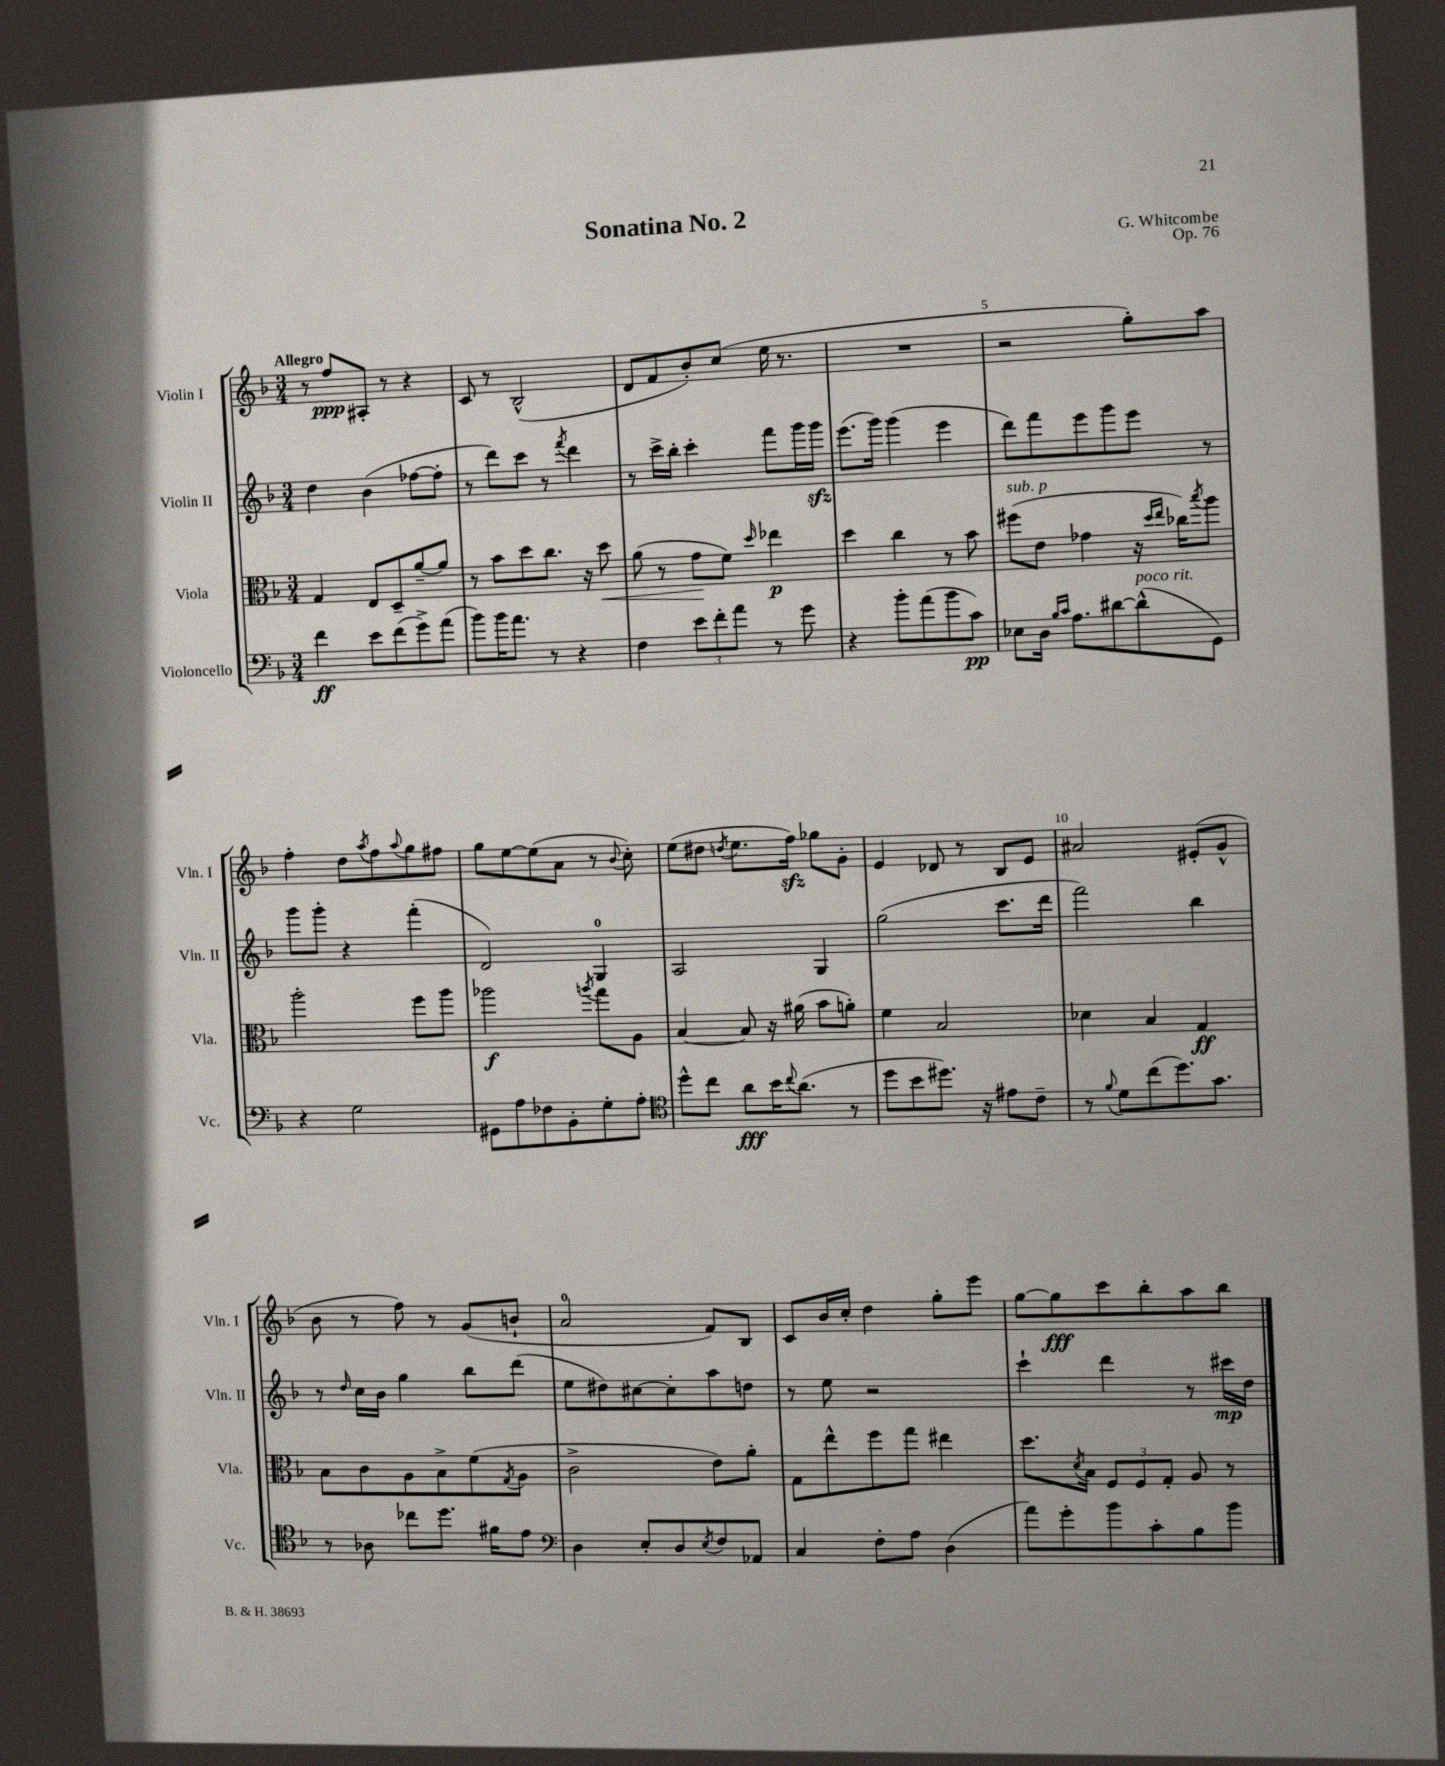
\header { title = "Sonatina No. 2" composer = "G. Whitcombe" opus = "Op. 76" }
<<
\new StaffGroup <<
\new Staff = "s0" \with { instrumentName = "Violin I" shortInstrumentName = "Vln. I" } {
    \clef treble \key f \major \numericTimeSignature \time 3/4 \tempo "Allegro"
    r8 f''8\ppp ais8-. r8 r4 |
    c'8 r8 bes2-^( |
    d'8 f'8 bes'8-.) c''8( e''16 r8. |
    R2. |
    r2 g''8-.) a''8 |
    f''4-. d''8 \acciaccatura { a''8 } f''8 \appoggiatura { a''8 } g''8 fis''8 |
    g''8 e''8~ e''8( a'8 r8 \appoggiatura { bes'8 } c''8-.) |
    e''8( dis''8 \acciaccatura { d''8 } e''8. f''16\sfz) ges''8 g'8-. |
    e'4 des'8 r8 bes8 e'8 |
    ais'2 eis'8-.( g'8-^ |
    bes'8 r8 f''8) r8 g'8( b'8-! |
    a'2-0 f'8) bes8 |
    c'8 bes'16 c''16-. d''4 g''8-. e'''8 |
    g''8~ g''8\fff c'''8 bes''8-. a''8 bes''8 \bar "|." |
}
\new Staff = "s1" \with { instrumentName = "Violin II" shortInstrumentName = "Vln. II" } {
    \clef treble \key f \major \numericTimeSignature \time 3/4
    d''4 bes'4( fes''8~ fes''8-. |
    r8 d'''8) c'''8 r8 \acciaccatura { f'''8 } d'''4 |
    r8 c'''16-> bes''16-. c'''4-. f'''8 g'''16 g'''16\sfz |
    e'''8.( g'''16) g'''4( e'''4 |
    d'''8) f'''8 e'''8 g'''8 e'''8 r8 |
    g'''8 g'''8-. r4 f'''4-.( |
    d'2) g4-0 |
    a2 g4 |
    g''2( c'''8. d'''16 |
    f'''2) bes''4 |
    r8 \grace { d''16 } c''16 bes'16 g''4 bes''8 d'''8( |
    e''8 dis''8) cis''8~ cis''8-. a''8 d''8 |
    r8 e''8 r2 |
    c'''4-! d'''4 r8 cis'''16\mp d''16 \bar "|." |
}
\new Staff = "s2" \with { instrumentName = "Viola" shortInstrumentName = "Vla." } {
    \clef alto \key f \major \numericTimeSignature \time 3/4
    g4 e8 d8-- a'8~-- a'8 |
    r8 bes'8 d''8 c''8. r16 d''8\< |
    a'8( r8 g'8\! f'8) \grace { d''16 } ees''4\p |
    d''4 c''4 r8 bes'8 |
    fis''8^\markup { \italic "sub. p" }( e'8 ges'4 r16 \grace { d''16 e''16 } ces''16) \acciaccatura { bes''8 } a''8 |
    a''2-. f''8 a''8 |
    aes''2\f \acciaccatura { a''8 } g''8 a8 |
    bes4~ bes8 r16 ais'16( bes'8 a'8-.) |
    f'4 bes2 |
    des'4 bes4 g4\ff |
    bes8 c'8 a8 bes8-> f'8( \acciaccatura { g8 } a8 |
    c'2-> e'8) a'8-. |
    g8 e''8-^ f''8 g''8 eis''4 |
    d''8. \acciaccatura { d'8 } bes16 \tuplet 3/2 { f8 f8 g8-. } a8 r8 \bar "|." |
}
\new Staff = "s3" \with { instrumentName = "Violoncello" shortInstrumentName = "Vc." } {
    \clef bass \key f \major \numericTimeSignature \time 3/4
    f'4\ff e'8 f'8( g'8->) a'8( |
    bes'8) bes'16 a'8. r8 r4 |
    f4 \tuplet 3/2 { e'8 f'8-. a'8 } r8 g'8 |
    r4 bes'8-. a'8( bes'8 c'8\pp) |
    ees8 d16 \grace { bes16 c'16 } a8. dis'8~ dis'8-^^\markup { \italic "poco rit." }( g,8) |
    r4 g2 |
    gis,8 a8 fes8 bes,8-. g8-. a8-. |
    \clef tenor d''8-^ c''8 a'8\fff bes'16 \appoggiatura { c''8 } a'8.( r8 |
    d''8 bes'8 dis''8.) r16 eis'8 c'8-- |
    r8 \appoggiatura { f'8 } d'8 c''8( d''8.) g'8. |
    r8 aes8 ces''8 d''8. fis'16 e'8 |
    \clef bass d4 e8-. d8 \acciaccatura { e8 } f8 aes,8 |
    c4 f8-. a8 d4( |
    a'8) g'8-. bes'8 c'8-. bes8 bes'8 \bar "|." |
}
>>
>>
\layout { \context { \Score \override BarNumber.break-visibility = ##(#f #t #t) barNumberVisibility = #(every-nth-bar-number-visible 5) } }
